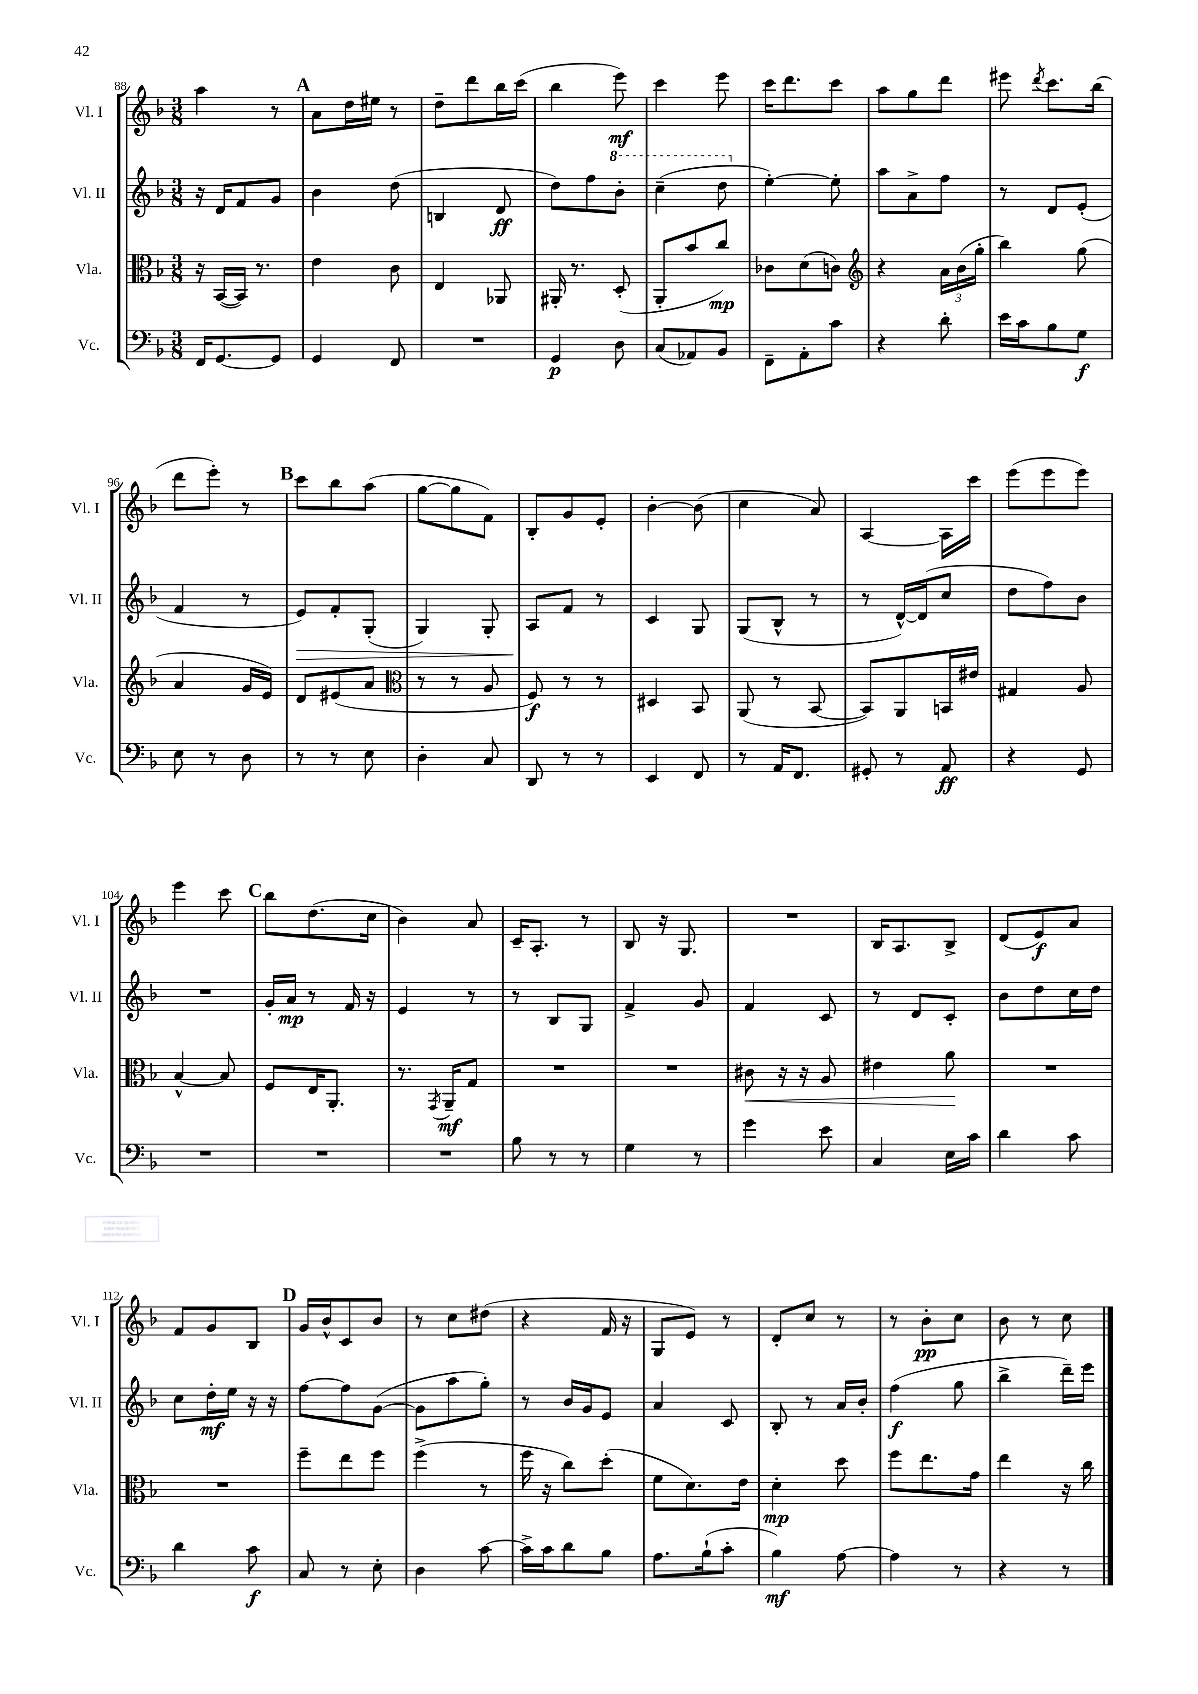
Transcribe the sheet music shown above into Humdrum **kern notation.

**kern	**kern	**kern	**kern
*staff4	*staff3	*staff2	*staff1
*clefF4	*clefC3	*clefG2	*clefG2
*k[b-]	*k[b-]	*k[b-]	*k[b-]
*M3/8	*M3/8	*M3/8	*M3/8
16FF	16r	16r	4aa
[8.GG	([16BB-	16d	.
.	16BB-])	8f	.
.	8.r	.	.
8GG]	.	8g	8r
=	=	=	=
4GG	4e	4b-	8a
.	.	.	16dd
.	.	.	16ee#
8FF	8c	(8dd	8r
=	=	=	=
4.r	4E	4B	8dd~
.	.	.	8ddd
.	8AA-	8d	16bb-
.	.	.	(16ccc
=	=	=	=
4GG	16AA#'	8dd)	4bb-
.	8.r	.	.
.	.	8ff	.
8D	(8D'	8bb-'	8eee)
=	=	=	=
(8C	8AA'	(4ccc~	4ccc
8AA-)	8b-	.	.
8BB-	8cc)	8ddd	8eee
=	=	=	=
8FF~	8c-	[4ee')	16ccc
.	.	.	8.ddd
8AA'	(8d	.	.
8c	8c)	8ee']	8ccc
=	=	=	=
*	*clefG2	*	*
4r	4r	8aa	8aa
.	.	8a^	8gg
8d'	24a	8ff	8ddd
.	(24b-	.	.
.	24gg'	.	.
=	=	=	=
16e	4bb-)	8r	8eee#
16c	.	.	.
.	.	.	8qddd
8B-	.	8d	8.ccc
8G	(8gg	(8e'	.
.	.	.	(16bb-
=	=	=	=
8E	4a	4f	8ddd
8r	.	.	8eee')
8D	16g	8r	8r
.	16e)	.	.
=	=	=	=
8r	8d	8e)	8ccc
8r	(8e#	8f'	8bb-
8E	8a	(8G'	(8aa
=	=	=	=
*	*clefC3	*	*
4D'	8r	4G)	[8gg
.	8r	.	8gg]
8C	8A	8G'	8f)
=	=	=	=
8DD	8F)	8A	8B-'
8r	8r	8f	8g
8r	8r	8r	8e'
=	=	=	=
4EE	4D#	4c	[4b-'
8FF	8BB-	8G	(8b-]
=	=	=	=
8r	(8AA	(8G	4cc
16AA	8r	8B-^^	.
8.FF	.	.	.
.	[8BB-	8r	8a)
=	=	=	=
8GG#'	8BB-])	8r	[4A
8r	8AA	[16d^^)	.
.	.	(16d]	.
8AA	16BB	8cc	16A]
.	16e#	.	16ccc
=	=	=	=
4r	4G#	8dd	(8eee
.	.	8ff)	8eee
8GG	8A	8b-	8eee)
=	=	=	=
4.r	[4B-^^	4.r	4eee
.	8B-]	.	8ccc
=	=	=	=
4.r	8F	16g'	8bb-
.	.	16a	.
.	16E	8r	(8.dd
.	8.AA'	.	.
.	.	16f	.
.	.	16r	16cc
=	=	=	=
4.r	8.r	4e	4b-)
.	8qGG	.	.
.	16AA~	.	.
.	8G	8r	8a
=	=	=	=
8B-	4.r	8r	16c~
.	.	.	8.A'
8r	.	8B-	.
8r	.	8G	8r
=	=	=	=
4G	4.r	4f^	8B-
.	.	.	16r
.	.	.	8.G
8r	.	8g	.
=	=	=	=
4g	8c#	4f	4.r
.	16r	.	.
.	16r	.	.
8e	8A	8c	.
=	=	=	=
4C	4e#	8r	16B-
.	.	.	8.A
.	.	8d	.
16E	8a	8c'	8B-^
16c	.	.	.
=	=	=	=
4d	4.r	8b-	(8d
.	.	8dd	8e)
8c	.	16cc	8a
.	.	16dd	.
=	=	=	=
4d	4.r	8cc	8f
.	.	16dd'	8g
.	.	16ee	.
8c	.	16r	8B-
.	.	16r	.
=	=	=	=
8C	8ff~	[8ff	16g
.	.	.	16b-^^
8r	8ee	8ff]	8c
8E'	8ff	([8g	8b-
=	=	=	=
4D	(4ff^	8g]	8r
.	.	8aa	8cc
[8c	8r	8gg')	(8dd#
=	=	=	=
16c^]	16ff	8r	4r
16c	16r	.	.
8d	8cc)	16b-	.
.	.	16g	.
8B-	(8dd'	8e	16f
.	.	.	16r
=	=	=	=
8.A	8f	4a	8G
.	8.d)	.	8e)
(16B-`	.	.	.
8c'	.	8c	8r
.	16e	.	.
=	=	=	=
4B-)	4d'	8B-'	8d'
.	.	8r	8cc
[8A	8dd	16a	8r
.	.	16b-'	.
=	=	=	=
4A]	8ff	(4ff	8r
.	8.ee	.	8b-'
8r	.	8gg	8cc
.	16g	.	.
=	=	=	=
4r	4ee	4bb-^	8b-
.	.	.	8r
8r	16r	16ddd~)	8cc
.	16cc	16eee	.
==	==	==	==
*-	*-	*-	*-
